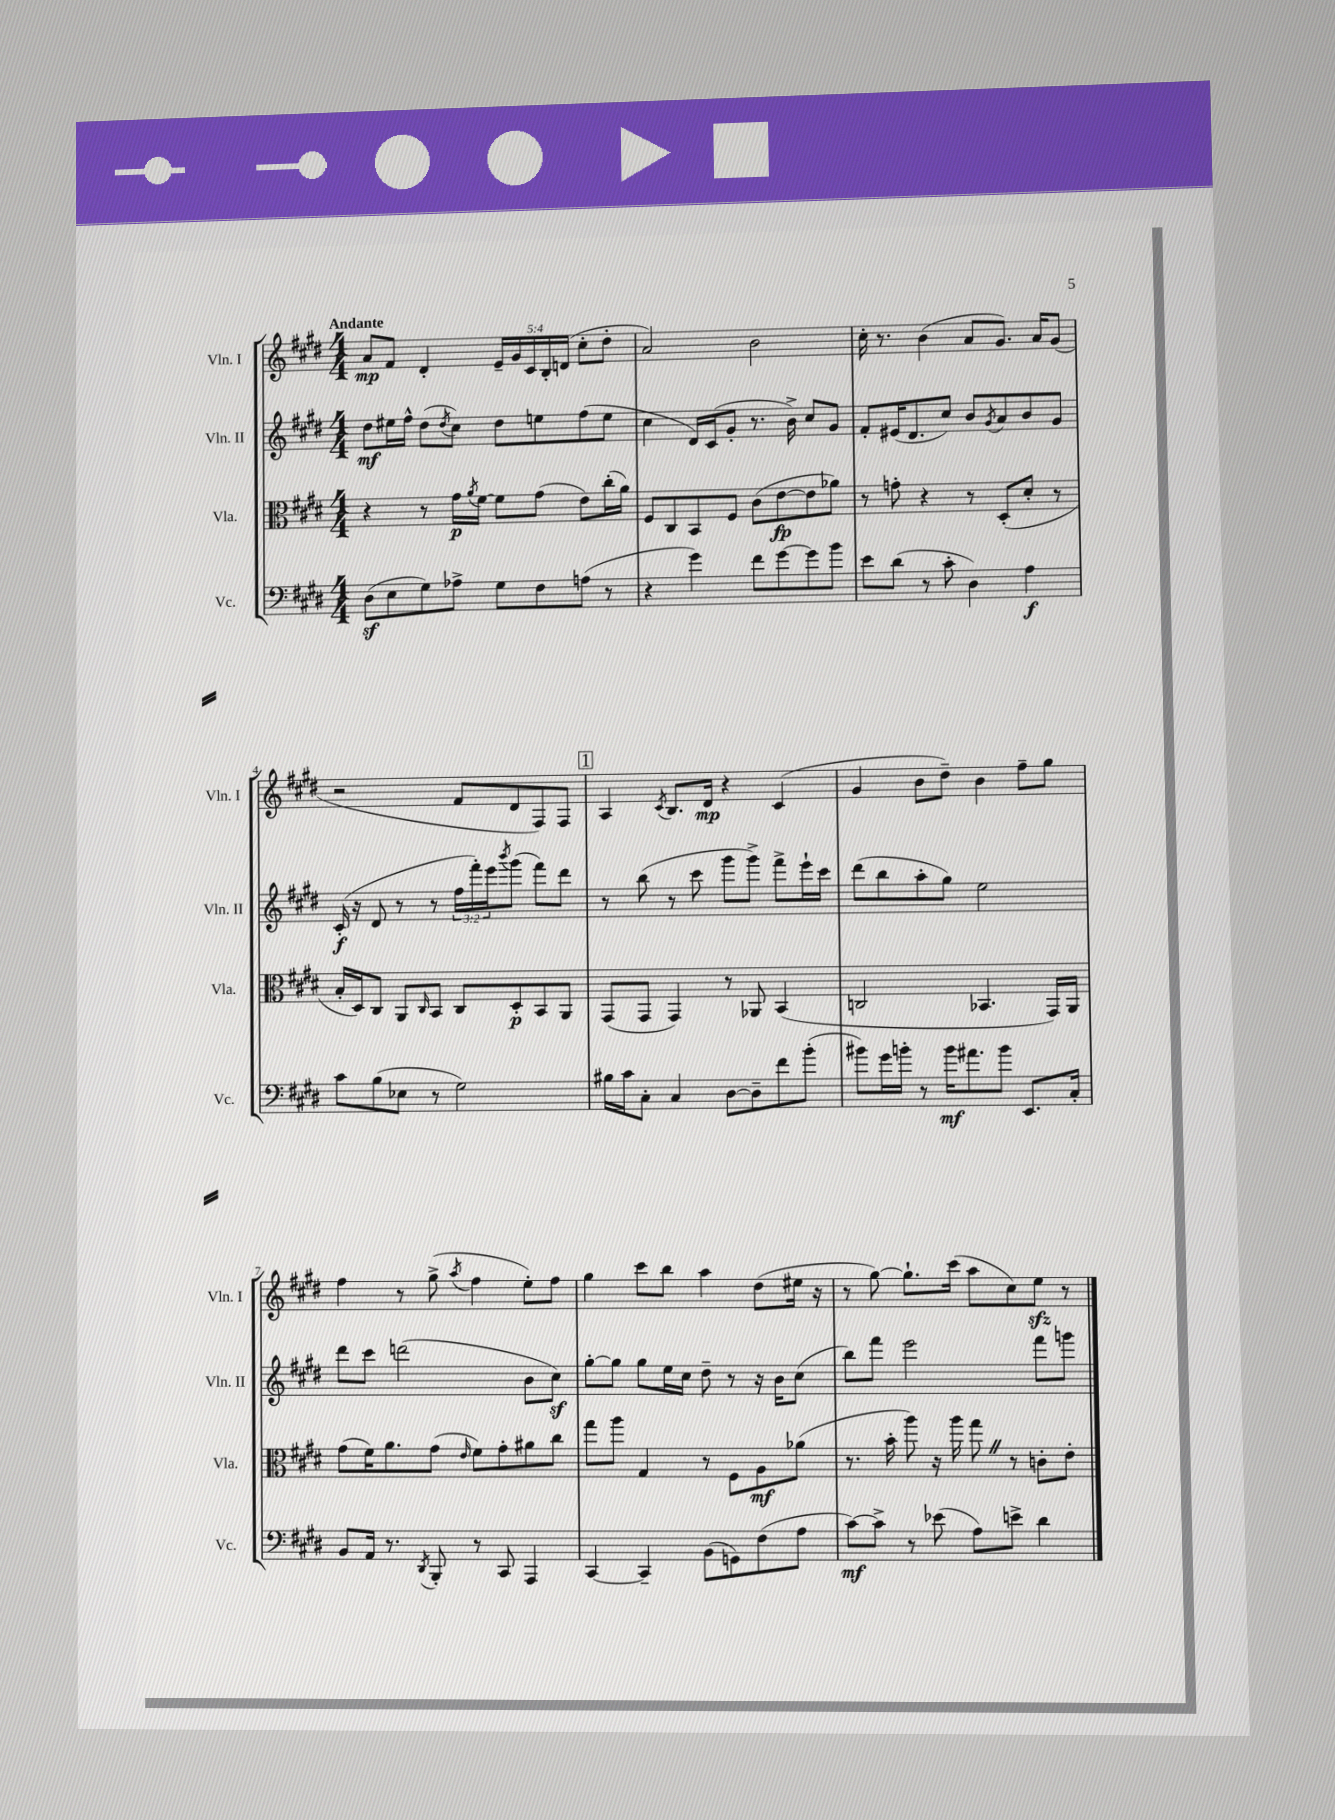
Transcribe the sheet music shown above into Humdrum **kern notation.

**kern	**dynam	**kern	**dynam	**kern	**dynam	**kern	**dynam
*part4	*part4	*part3	*part3	*part2	*part2	*part1	*part1
*staff4	*staff4	*staff3	*staff3	*staff2	*staff2	*staff1	*staff1
*I"Vc.	*	*I"Vla.	*	*I"Vln. II	*	*I"Vln. I	*
*I'Vc.	*	*I'Vla.	*	*I'Vln. II	*	*I'Vln. I	*
*clefF4	*	*clefC3	*	*clefG2	*	*clefG2	*
*k[f#c#g#d#]	*	*k[f#c#g#d#]	*	*k[f#c#g#d#]	*	*k[f#c#g#d#]	*
*M4/4	*	*M4/4	*	*M4/4	*	*M4/4	*
=1	=1	=1	=1	=1	=1	=1	=1
!	!	!	!	!	!	!LO:TX:a:B:t=Andante	!
(8D#z\L	.	4r	.	8dd#\L	mf	8a/L	mp
8E\	.	.	.	16ee#X\L	.	8f#/J	.
.	.	.	.	16ff#^^\JJ	.	.	.
8G#\)	.	8r	.	(8dd#\L	.	4d#'/	.
.	.	.	.	8qdd#/	.	.	.
8A-X^\J	.	16g#\LL	p	8cc#\J)	.	.	.
.	.	8qa/	.	.	.	.	.
.	.	[16f#\JJ	.	.	.	.	.
8G#\L	.	8f#\L]	.	8dd#\L	.	20e~/LL	.
.	.	.	.	.	.	20g#/	.
.	.	.	.	.	.	20c#/	.
8F#\	.	(8g#\J	.	8een\	.	.	.
.	.	.	.	.	.	20B'/	.
.	.	.	.	.	.	(20dn/JJ	.
(8An\J	.	8e\L)	.	(8ff#\	.	8cc#'\L	.
8r	.	(16cc#'\L	.	8ee\J	.	8dd#'\J	.
.	.	16a\JJ)	.	.	.	.	.
=2	=2	=2	=2	=2	=2	=2	=2
4r	.	8F#/L	.	4cc#\	.	2a/)	.
.	.	8C#/	.	.	.	.	.
4g#\)	.	8BB/	.	16d#/LL)	.	.	.
.	.	.	.	(16c#/J	.	.	.
.	.	8F#/J	.	8g#'/J	.	.	.
8f#\L	.	(8c#\L	.	8.r	.	2b\	.
[8g#\	.	[8e\	fp	.	.	.	.
.	.	.	.	16b^\)	.	.	.
8g#\]	.	8e\]	.	8cc#/L	.	.	.
8b\J	.	8a-X\J)	.	8g#/J	.	.	.
=3	=3	=3	=3	=3	=3	=3	=3
8e\L	.	8r	.	8f#'/L	.	16cc#'\	.
.	.	.	.	.	.	8.r	.
(8d#\J	.	8gn'\	.	(16e#X/K	.	.	.
.	.	.	.	8.d#/	.	.	.
8r	.	4r	.	.	.	(4b\	.
8c#'\	.	.	.	8cc#/J)	.	.	.
4D#\)	.	8r	.	8b/L	.	8a/L	.
.	.	.	.	8qg#/	.	.	.
.	.	(8D#'/L	.	8a/	.	8.g#/J)	.
4A\	f	8d#'/J	.	8b/	.	.	.
.	.	.	.	.	.	16a/KL	.
.	.	8r	.	8g#/J	.	(8g#/J	.
!!LO:LB:g=z
=4	=4	=4	=4	=4	=4	=4	=4
8c#\L	.	16B'/LL	.	(16c#'/	f	2r	.
.	.	16D#/J)	.	16r	.	.	.
(8B\	.	8C#/J	.	8d#/	.	.	.
8E-X\J	.	8AA/L	.	8r	.	.	.
.	.	16qqC#/	.	.	.	.	.
8r	.	8BB/J	.	8r	.	.	.
2G#\)	.	8C#/L	.	24ff#\LL	.	8f#/L	.
.	.	.	.	24fff#'\)	.	.	.
.	.	.	.	24eee\J	.	.	.
.	.	.	.	8qbbb/	.	.	.
.	.	8D#'/	p	(8ggg#\J	.	8d#/	.
.	.	8BB/	.	8fff#\L)	.	8F#/)	.
.	.	8AA/J	.	8ddd#\J	.	8F#/J	.
!!LO:REH:place=s1:t=1
=5	=5	=5	=5	=5	=5	=5	=5
16B#X\LL	.	(8GG#/L	.	8r	.	4A/	.
16c#\J	.	.	.	.	.	.	.
8C#'\J	.	8GG#/J	.	(8bb\	.	.	.
.	.	.	.	.	.	8qc#/	.
4C#/	.	4GG#/)	.	8r	.	8.B/L	.
.	.	.	.	8ccc#\	.	.	.
.	.	.	.	.	.	16d#/Jk	mp
[8D#\L	.	8r	.	8ggg#\L	.	4r	.
8D#~\]	.	8AA-X/	.	8ggg#^\J)	.	.	.
8f#\	.	(4BB/	.	8fff#^\L	.	(4c#/	.
(8b'\J	.	.	.	16eee`\L	.	.	.
.	.	.	.	16ccc#\JJ	.	.	.
=6	=6	=6	=6	=6	=6	=6	=6
8b#X\L)	.	2Cn/	.	(8ddd#\L	.	4g#/	.
16g#\L	.	.	.	8bb\	.	.	.
16bn'\JJ	.	.	.	.	.	.	.
8r	.	.	.	8aa'\	.	8b\L	.
16b\KL	mf	.	.	8gg#\J)	.	8dd#~\J)	.
8.a#X\	.	.	.	.	.	.	.
.	.	4.BB-X/	.	2ee\	.	4b\	.
8b\J	.	.	.	.	.	.	.
8.EE/L	.	.	.	.	.	8ff#~\L	.
.	.	16GG#/LL)	.	.	.	8gg#\J	.
16C#'/Jk	.	16AA/JJ	.	.	.	.	.
!!LO:LB:g=z
=7	=7	=7	=7	=7	=7	=7	=7
8BB/L	.	(8g#\L	.	8ddd#\L	.	4ff#\	.
16AA/Jk	.	16f#\K)	.	8ccc#\J	.	.	.
8.r	.	8.a\	.	.	.	.	.
.	.	.	.	(2dddn\	.	8r	.
8qDD#/	.	.	.	.	.	.	.
8BBB'/	.	(8g#\J	.	.	.	(8gg#^\	.
.	.	16qqe/	.	.	.	8qaa/	.
8r	.	8f#\L)	.	.	.	4ff#\	.
8CC#/	.	8g#'\	.	.	.	.	.
4AAA/	.	8a#X\	.	8b\L	.	8ee'\L)	.
.	.	8cc#\J	.	8cc#z\J)	.	8ff#\J	.
=8	=8	=8	=8	=8	=8	=8	=8
[4CC#/	.	8gg#\L	.	[8gg#'\L	.	4gg#\	.
.	.	8aa\J	.	8gg#\J]	.	.	.
4CC#~/]	.	4G#/	.	8gg#\L	.	8ccc#\L	.
.	.	.	.	16ee\L	.	8bb\J	.
.	.	.	.	16cc#\JJ	.	.	.
(8BB\L	.	8r	.	8dd#~\	.	4aa\	.
8GGn\)	.	8F#\L	.	8r	.	.	.
(8F#\	.	8A\	mf	16r	.	(8dd#\L	.
.	.	.	.	16b\KL	.	.	.
8A\J	.	(8a-X\J	.	(8cc#\J	.	16ee#X\Jk	.
.	.	.	.	.	.	16r	.
=9	=9	=9	=9	=9	=9	=9	=9
[8c#\L)	mf	8.r	.	8bb\L)	.	8r	.
8c#^\J]	.	.	.	8fff#\J	.	[8gg#\)	.
.	.	16b'\	.	.	.	.	.
8r	.	8aa\)	.	2eee\	.	8.gg#`\L]	.
(8e-X\	.	16r	.	.	.	.	.
.	.	16aa\	.	.	.	(16ccc#\Jk	.
8A\L)	.	8gg#Z\	.	.	.	8aa\L	.
8en^\J	.	8r	.	.	.	8cc#\)	.
4d#\	.	8cn'\L	.	8fff#\L	.	8eezz\J	.
.	.	8e'\J	.	8gggn\J	.	8r	.
==	==	==	==	==	==	==	==
*-	*-	*-	*-	*-	*-	*-	*-
